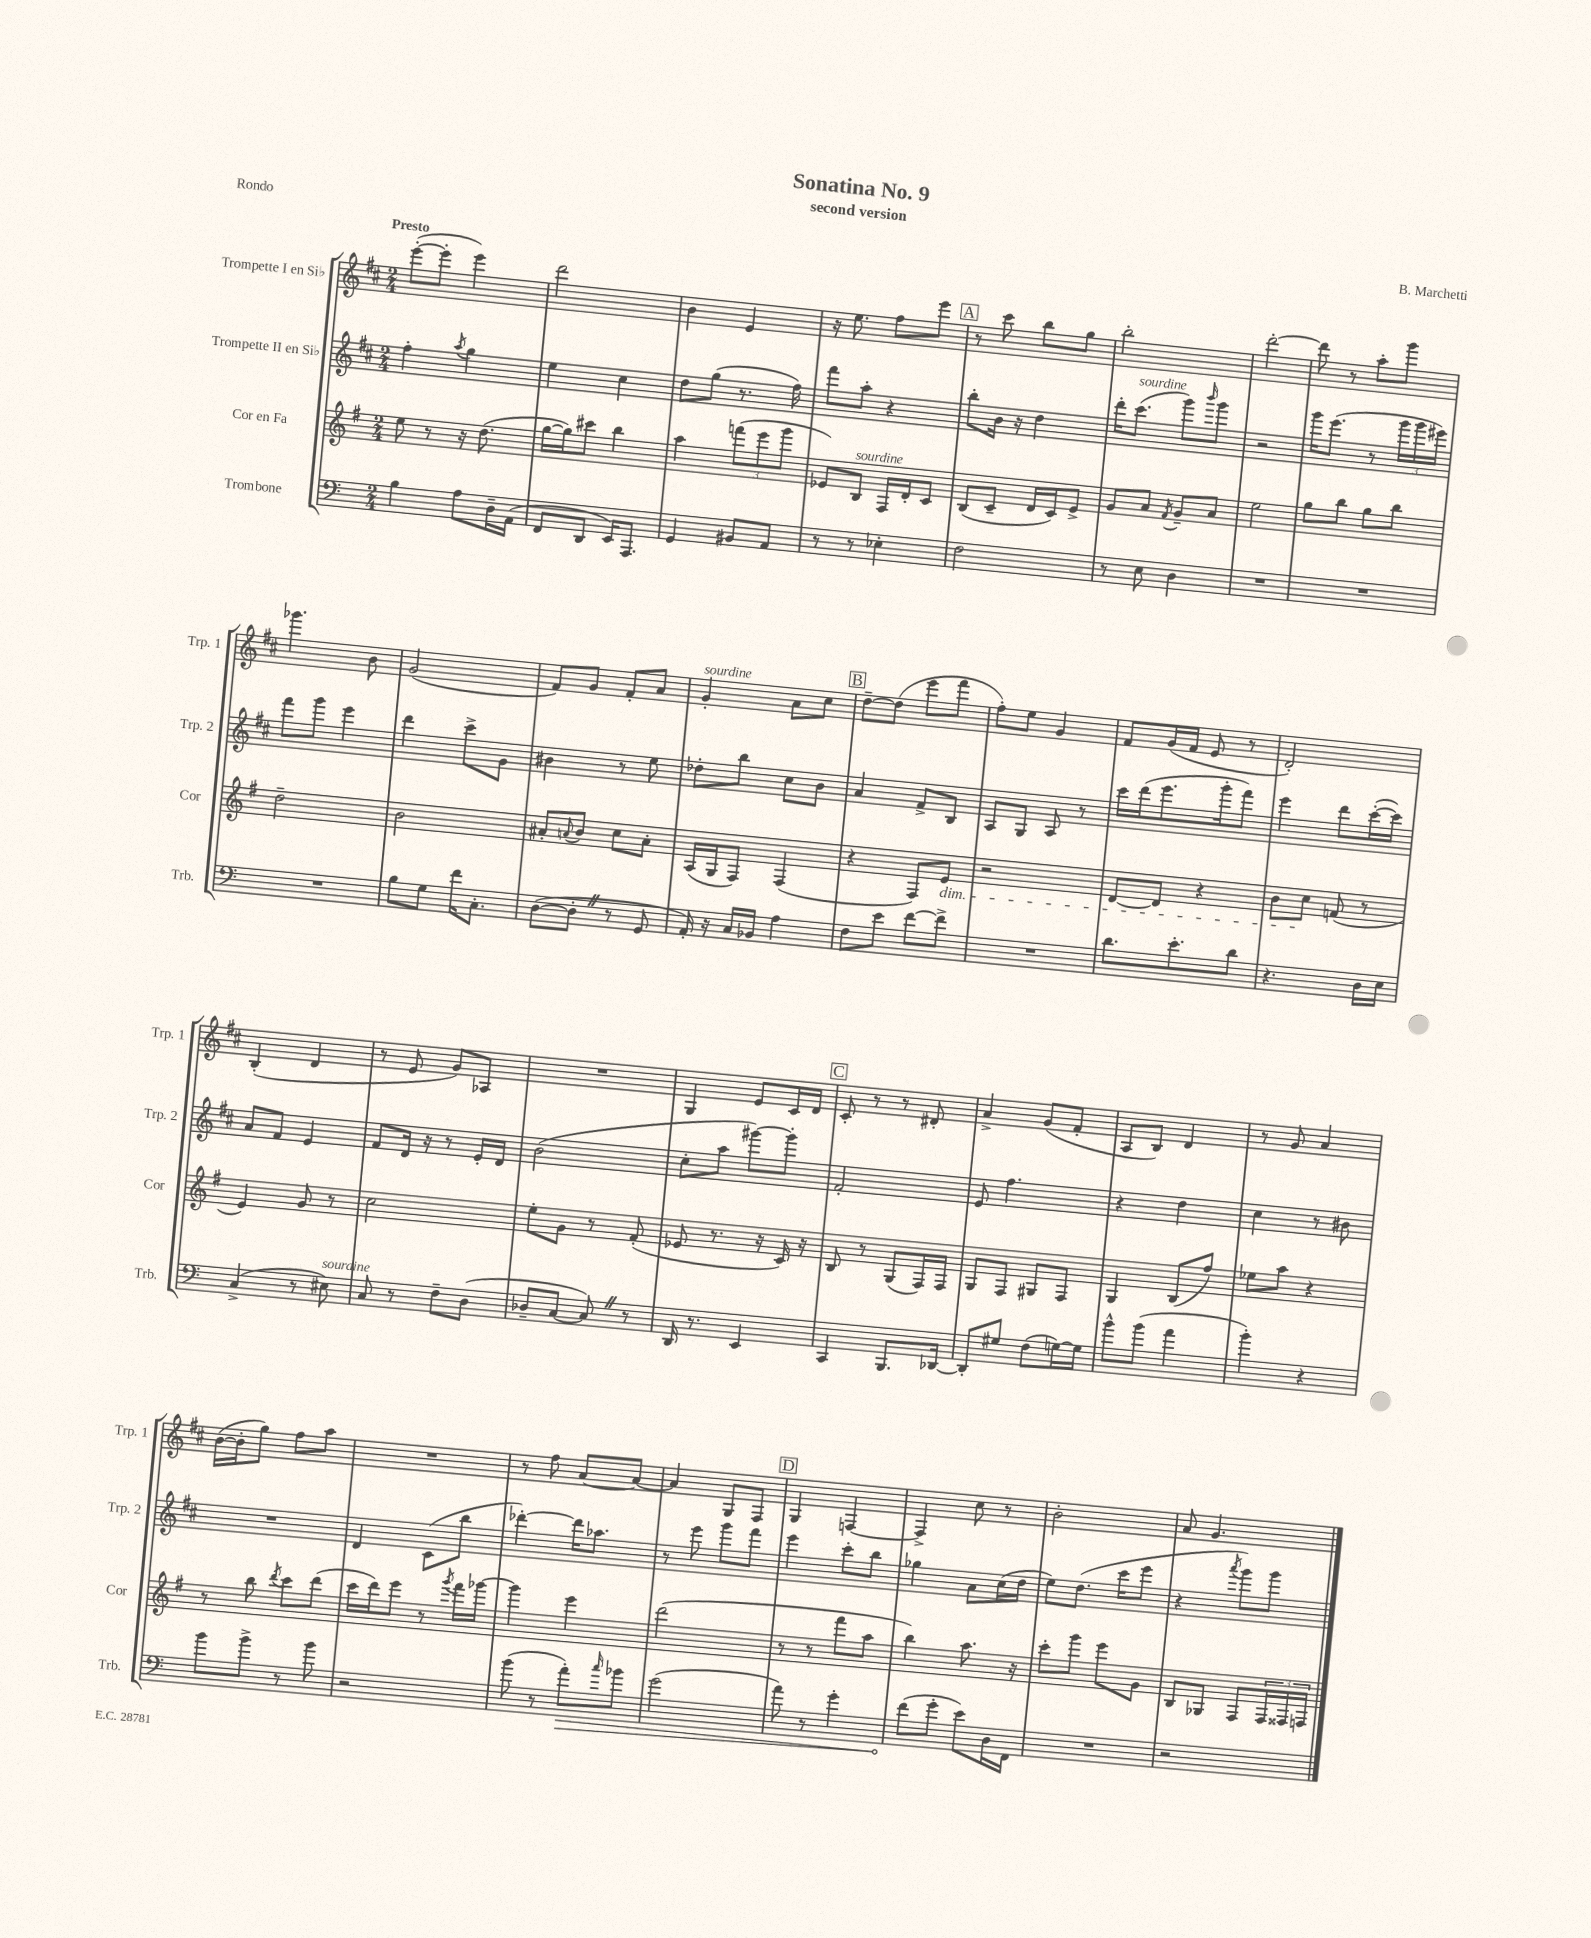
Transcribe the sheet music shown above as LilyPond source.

\header { title = "Sonatina No. 9" composer = "B. Marchetti" subtitle = "second version" piece = "Rondo" }
<<
\new StaffGroup <<
\new Staff = "s0" \with { instrumentName = "Trompette I en Sib" shortInstrumentName = "Trp. 1" } {
    \clef treble \key d \major \numericTimeSignature \time 2/4 \tempo "Presto"
    e'''8~-.( e'''8-. e'''4) |
    d'''2 |
    b'4 e'4 |
    r16 e''8. fis''8 e'''8 |
    \mark \markup { \box "A" } r8 cis'''8 b''8 g''8 |
    b''2-. |
    d'''2~-. |
    d'''8 r8 a''8-. g'''8 |
    ges'''4. b'8 |
    g'2( |
    fis'8) g'8 fis'8-. a'8 |
    g'4-.^\markup { \italic "sourdine" } a'8 cis''8 |
    \mark \markup { \box "B" } d''8~-- d''8( e'''8 fis'''8 |
    fis''8-.) e''8 g'4 |
    fis'8 g'16( fis'16 e'8 r8 |
    d'2-.) |
    b4-.( d'4 |
    r8 e'8 g'8) aes8 |
    R2 |
    g4 e'8 cis'16 d'16 |
    \mark \markup { \box "C" } cis'8-. r8 r8 dis'8-. |
    a'4-> g'8( fis'8-. |
    a8 b8) d'4 |
    r8 g'8 a'4 |
    b'16~( b'16-. g''8) fis''8 a''8 |
    R2 |
    r8 fis''8 a'8~ a'8~ |
    a'4 g8 fis8 |
    \mark \markup { \box "D" } g4 f4~ |
    f4-> cis''8 r8 |
    b'2-. |
    a'8 g'4. \bar "|." |
}
\new Staff = "s1" \with { instrumentName = "Trompette II en Sib" shortInstrumentName = "Trp. 2" } {
    \clef treble \key d \major \numericTimeSignature \time 2/4
    fis''4-. \acciaccatura { a''8 } g''4 |
    e''4 cis''4 |
    d''8 g''8( r8. fis''16) |
    fis'''8 a''8-. r4 |
    \mark \markup { \box "A" } b''8-. b'16 r16 d''4 |
    d'''16-. cis'''8.^\markup { \italic "sourdine" }( g'''8) \grace { b'''16 } g'''8 |
    r2 |
    g'''16 e'''8.( r8 \tuplet 3/2 { g'''16 g'''16 eis'''16) } |
    fis'''8 g'''8 e'''4 |
    d'''4 cis'''8-> g'8 |
    bis'4 r8 e''8 |
    des''8-. b''8 cis''8 b'8 |
    \mark \markup { \box "B" } a'4 fis'8-> b8 |
    a8 g8 a8 r8 |
    cis'''16 d'''16( e'''8. g'''16-. fis'''8) |
    e'''4 d'''8 cis'''16~-.( cis'''16) |
    a'8 fis'8 e'4 |
    fis'8 d'16 r16 r8 e'16-. d'16 |
    b'2( |
    cis''8-. a''8 gis'''8~) gis'''8-. |
    \mark \markup { \box "C" } fis'2-. |
    e'8 fis''4. |
    r4 d''4 |
    cis''4 r8 bis'8 |
    R2 |
    d'4 cis'8( b''8 |
    des'''4~-.) des'''16 aes''8. |
    r8 e'''8 g'''8 fis'''8 |
    \mark \markup { \box "D" } e'''4 cis'''8-. b''8 |
    ges''4 a'8 cis''16( d''16 |
    e''8) d''8.( cis'''16 e'''8 |
    r4 \acciaccatura { a'''8 } g'''8) g'''8 \bar "|." |
}
\new Staff = "s2" \with { instrumentName = "Cor en Fa" shortInstrumentName = "Cor" } {
    \clef treble \key g \major \numericTimeSignature \time 2/4
    e''8 r8 r16 d''8.( |
    g''16~ g''16) cis'''8 b''4 |
    a''4 \tuplet 3/2 { f'''8( e'''8 g'''8 } |
    ees'8) b8^\markup { \italic "sourdine" } fis16 d'16-. c'8 |
    \mark \markup { \box "A" } b8( c'8-- d'16 c'16) e'8-> |
    g'8 a'8 \acciaccatura { fis'8 } g'8-- a'8 |
    e''2 |
    g''8 b''8 g''8 b''8 |
    d''2-- |
    b'2 |
    ais'8-. \appoggiatura { a'8 } b'8 c''8 a'8-. |
    a16( g16 fis8) fis4( |
    \mark \markup { \box "B" } r4 fis8) e'8\dim |
    r2 |
    d'8~ d'8 r4 |
    b'8 c''8\! f'8( r8 |
    e'4) g'8 r8 |
    c''2 |
    e''8-. g'8 r8 fis'8-.( |
    ees'8 r8. r16 c'16) r16 |
    \mark \markup { \box "C" } b8 r8 g8( fis16) fis16 |
    g8 fis8 gis8 fis8 |
    g4 b8( fis''8) |
    ees''8 a''8 r4 |
    r8 b''8 \acciaccatura { d'''8 } c'''8 d'''8( |
    c'''16 d'''16) e'''8 r8 \acciaccatura { g'''8 } fis'''16 ges'''16~ |
    ges'''4 e'''4 |
    d'''2( |
    \mark \markup { \box "D" } r8 r8 fis'''8 a''8 |
    b''4) a''8. r16 |
    c'''8-. g'''8 e'''8 g'8 |
    b8 ges8 fis8 \tuplet 3/2 { fis16 fisis16 f16 } \bar "|." |
}
\new Staff = "s3" \with { instrumentName = "Trombone" shortInstrumentName = "Trb." } {
    \clef bass \key c \major \numericTimeSignature \time 2/4
    b4 a8 d16-- a,16( |
    f,8 d,8 e,16) a,,8. |
    g,4 bis,8 a,8 |
    r8 r8 ees4-. |
    \mark \markup { \box "A" } f2 |
    r8 e8 d4 |
    R2 |
    R2 |
    R2 |
    b8 g8 f'16 c8.-. |
    d8~( d8-. \once \override BreathingSign.text = \markup { \musicglyph "scripts.caesura.straight" } \breathe r8 g,8 |
    a,16-.) r16 c16 bes,16 a4 |
    \mark \markup { \box "B" } f8 e'8 f'8~ f'8-> |
    R2 |
    d'8. e'8.-. d'8 |
    r4. d16 e16 |
    c4->( r8 eis8^\markup { \italic "sourdine" }) |
    c8 r8 f8-- d8( |
    des8-- c8~ c8) \once \override BreathingSign.text = \markup { \musicglyph "scripts.caesura.straight" } \breathe r8 |
    d,16 r8. e,4 |
    \mark \markup { \box "C" } c,4 b,,8. des,16~ |
    des,8-. gis8 f8( g16~) g16 |
    b'8-^ b'8( a'4 |
    b'4-.) r4 |
    b'8 b'8-> r8 b'8 |
    r2 |
    b'8( r8 \once \override Hairpin.circled-tip = ##t a'8-.\>) \grace { c''16 } bes'8 |
    g'2( |
    \mark \markup { \box "D" } a'8) r8 g'4-. |
    f'8\!( g'8-. e'8) d16 f,16 |
    R2 |
    r2 \bar "|." |
}
>>
>>
\layout { \context { \Score \remove "Bar_number_engraver" } }
